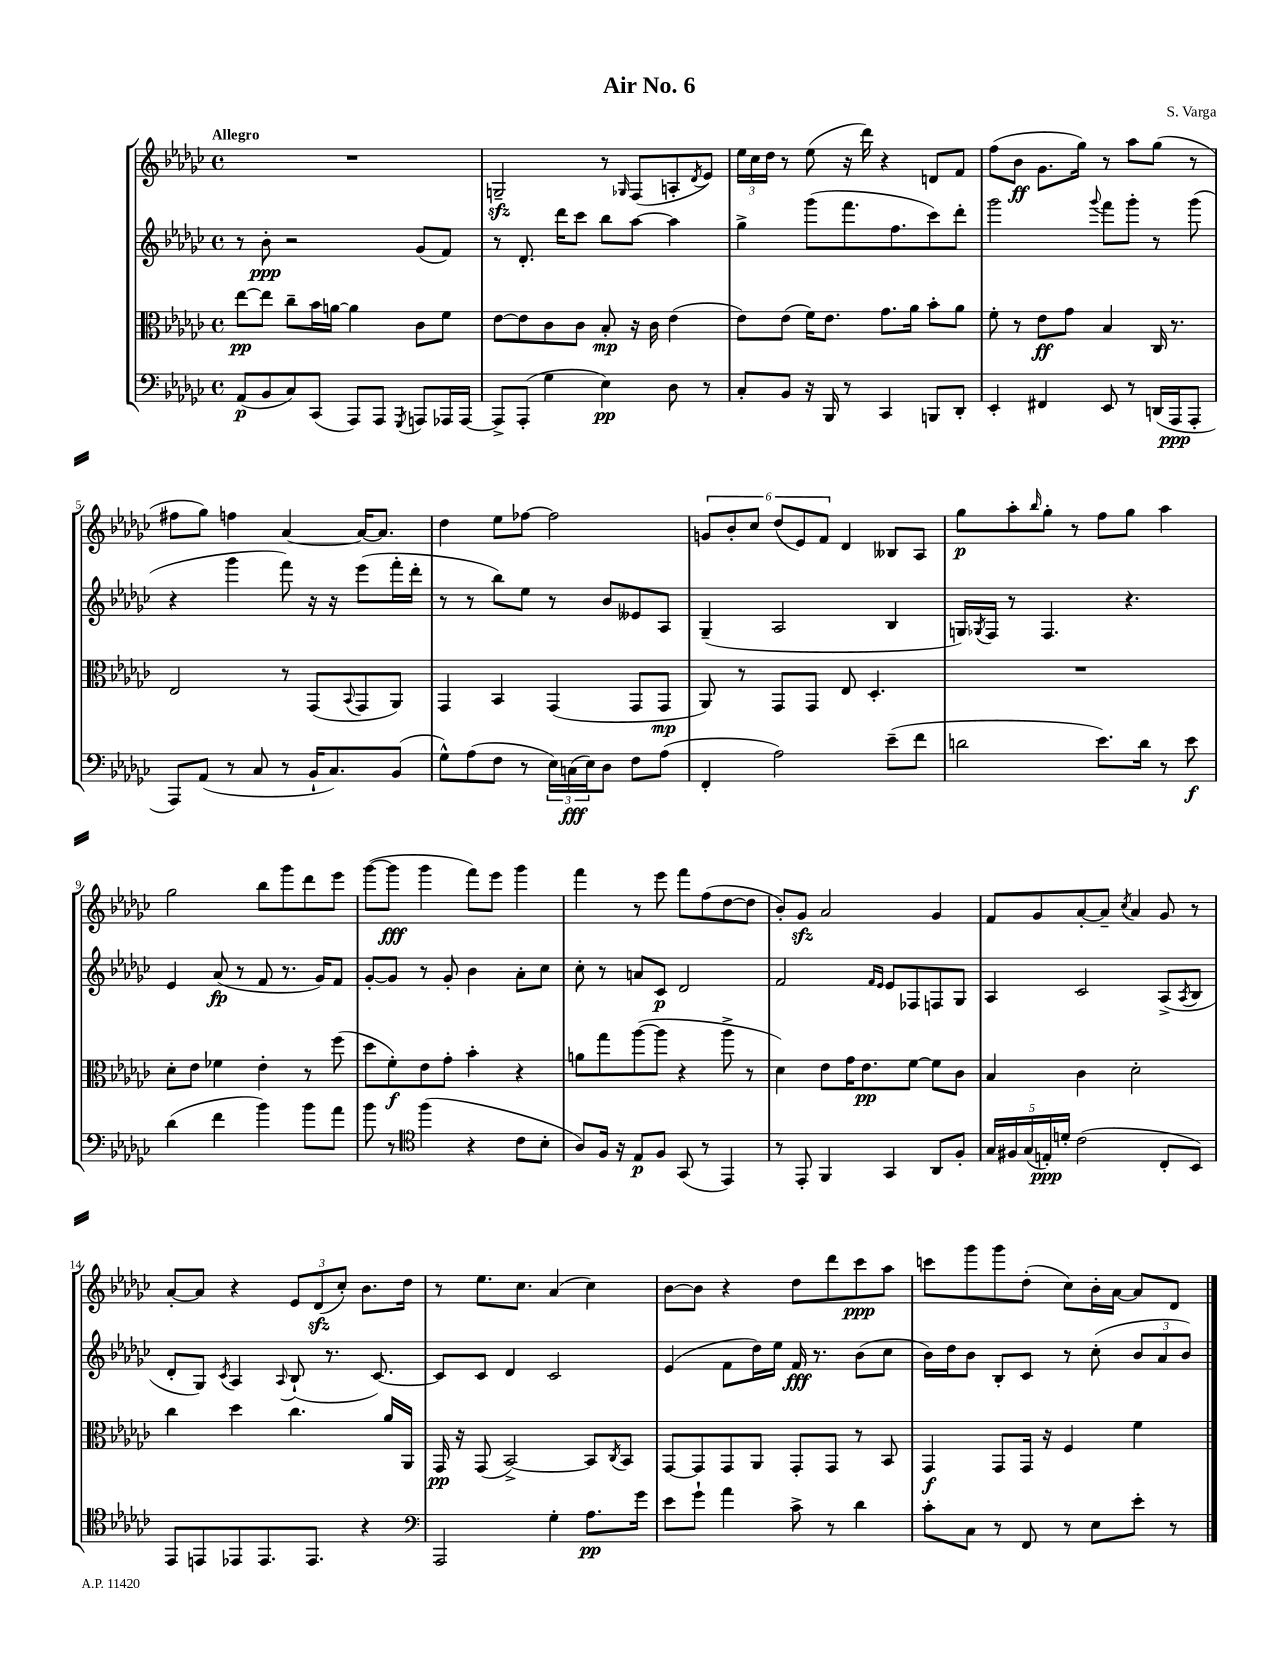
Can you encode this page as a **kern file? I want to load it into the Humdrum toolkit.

**kern	**kern	**kern	**kern
*staff4	*staff3	*staff2	*staff1
*clefF4	*clefC3	*clefG2	*clefG2
*k[b-e-a-d-g-c-]	*k[b-e-a-d-g-c-]	*k[b-e-a-d-g-c-]	*k[b-e-a-d-g-c-]
*M4/4	*M4/4	*M4/4	*M4/4
*met(c)	*met(c)	*met(c)	*met(c)
(8AA-/L	[8ee-\L	8r	1r
8BB-/	8ee-\]J	8b-'\	.
8C-/)	8cc-~\L	2r	.
(8CC-/J	16b-\L	.	.
.	[16a\JJ	.	.
8AAA-/L)	4a\]	.	.
8AAA-/J	.	.	.
8qGGG-/	.	.	.
8AAA/L	8c-\L	(8g-/L	.
16AAA-/L	8f\J	8f/J)	.
[16AAA-/JJ	.	.	.
=	=	=	=
8AAA-^/]L	[8e-\L	8r	2G~/
(8AAA-'/J	8e-\]	8.d-'/	.
4G-\	8c-\	.	.
.	.	16ddd-\LK	.
.	8c-\J	8ccc-\J	.
4E-\)	8B-'/	8bb-\L	8r
.	.	.	16qqG-/
.	16r	[8aa-\J	(8F/L
.	16c-\	.	.
8D-\	(4e-\	4aa-\]	8A'/
.	.	.	8qd-/
8r	.	.	8e-/J)
=	=	=	=
8C-'/L	8e-\L)	4gg-^\	24ee-\LL
.	.	.	24cc-\
.	.	.	24dd-\JJ
8BB-/J	(8e-\J	.	8r
16r	16f\LK)	(8ggg-\L	(8ee-\
16BBB-/	8.e-\J	.	.
8r	.	8.fff\	16r
.	.	.	16ddd-\)
4CC-/	8.g-\L	.	4r
.	.	8.ff\	.
.	16a-\Jk	.	.
8BBB/L	8b-'\L	8ccc-\)	8d/L
8DD-'/J	8a-\J	8ddd-'\J	8f/J
=	=	=	=
4EE-'/	8f'\	2ggg-\	(8ff\L
.	8r	.	8b-\J
4FF#/	8e-\L	.	8.g-\L
.	8g-\J	.	.
.	.	.	16gg-\Jk)
.	.	8qqggg-/	.
8EE-/	4B-/	8fff\L	8r
8r	.	8ggg-'\J	8aa-\L
(16DD/LL	16C-/	8r	(8gg-\J
16AAA-/J	8.r	.	.
8AAA-'/J	.	(8ggg-\	8r
=	=	=	=
8AAA-/L)	2E-/	4r	8ff#\L
(8AA-/J	.	.	8gg-\J)
8r	.	4ggg-\	4ff\
8C-/	.	.	.
8r	8r	8fff\)	[4a-/
16BB-`/LK	(8GG-/L	16r	.
8.C-/)	.	16r	.
.	8qqBB-/	.	.
.	8GG-/	(8eee-\L	16a-/_LK
.	.	.	8.a-/]J
(8BB-/J	8AA-/J)	16fff'\L	.
.	.	16ddd-'\JJ	.
=	=	=	=
8G-^^\L)	4GG-/	8r	4dd-\
(8A-\	.	8r	.
8F\J	4BB-/	8bb-\L)	8ee-\L
8r	.	8ee-\J	[8ff-\J
24E-\LL)	(4GG-/	8r	2ff-\]
(24C\	.	.	.
24E-\J)	.	.	.
8D-\J	.	8b-/L	.
8F\L	8GG-/L	8e--/	.
(8A-\J	8GG-/J	8A-/J	.
=	=	=	=
4FF'/	8AA-/)	(4G-~/	12g/L
.	.	.	12b-'/
.	8r	.	.
.	.	.	12cc-/J
2A-\)	8GG-/L	2A-/	(12dd-/L
.	.	.	12e-/)
.	8GG-/J	.	.
.	.	.	12f/J
.	8E-/	.	4d-/
.	4.D-'/	.	.
(8e-~\L	.	4B-/	8B--/L
8f\J	.	.	8A-/J
=	=	=	=
2d\	1r	16G/LL)	8gg-\L
.	.	8qG-/	.
.	.	16F/JJ	.
.	.	8r	8aa-'\
.	.	.	16qqbb-/
.	.	4.F/	8gg-'\J
.	.	.	8r
8.e-\L)	.	.	8ff\L
.	.	4.r	8gg-\J
16d\Jk	.	.	.
8r	.	.	4aa-\
8e-\	.	.	.
=	=	=	=
(4d-\	8d-'\L	4e-/	2gg-\
.	8e-\J	.	.
4f\	4f-\	(8a-/	.
.	.	8r	.
4b-\)	4e-'\	8f/	8bb-\L
.	.	8.r	8ggg-\
8b-\L	8r	.	8ddd-\
.	.	16g-/LK)	.
8a-\J	(8ff\	8f/J	8eee-\J
=	=	=	=
8b-\	8dd-\L	[8g-'/L	([8ggg-\L
8r	8f'\)	8g-/]J	8ggg-\]J
*clefC4	*	*	*
(4ff\	8e-\	8r	4ggg-\
.	8g-'\J	8g-'/	.
4r	4b-'\	4b-\	8fff\L)
.	.	.	8eee-\J
8c-\L	4r	8a-'\L	4ggg-\
8B-'\J	.	8cc-\J	.
=	=	=	=
8A-/L)	8a\L	8cc-'\	4fff\
16F/Jk	8gg-\	8r	.
16r	.	.	.
8E-/L	([8aa-\	8a/L	8r
8F/J	8aa-\]J	8c-/J	8eee-\
(8GG-/	4r	2d-/	8fff\L
8r	.	.	(8ff\
4EE-/)	8aa-^\	.	[8dd-\
.	8r	.	8dd-\]J
=	=	=	=
8r	4d-\)	2f/	8b-'/L)
8EE-'/	.	.	8g-/J
4FF/	8e-\L	.	2a-/
.	16g-\K	.	.
.	8.e-\	.	.
.	.	16qqf/LL	.
.	.	16qqe-/JJ	.
4GG-/	.	8e-/L	.
.	[8f\J	8F-/	.
8AA-/L	8f\]L	8F/	4g-/
8F'/J	8c-\J	8G-/J	.
=	=	=	=
20G-/LL	4B-/	4A-/	8f/L
20F#/	.	.	.
(20G-/	.	.	.
.	.	.	8g-/
20E'/)	.	.	.
20d'/JJ	.	.	.
(2c-\	4c-\	2c-/	[8a-'/
.	.	.	8a-~/]J
.	.	.	8qcc-/
.	2d-'\	.	4a-/
8C-'/L	.	(8A-^/L	8g-/
.	.	8qA-/	.
8BB-/J)	.	8B-/J	8r
=	=	=	=
8EE-/L	4cc-\	8d-'/L	[8a-'/L
8EE/	.	8G-/J)	8a-/]J
.	.	8qc-/	.
8EE-/	4dd-\	4A-/	4r
8.EE-/	.	.	.
.	.	8qqA-/	.
.	4.cc-\	(8B-`/	12e-/L
8.EE-/J	.	.	.
.	.	.	(12d-/
.	.	8.r	.
.	.	.	12cc-'/J)
4r	.	.	8.b-\L
.	.	[8.c-/)	.
.	16a-/LL	.	.
.	16AA-/JJ	.	16dd-\Jk
=	=	=	=
*clefF4	*	*	*
2AAA-/	16GG-/	8c-/]L	8r
.	16r	.	.
.	(8GG-/	8c-/J	8.ee-\L
.	[2BB-^/)	4d-/	.
.	.	.	8.cc-\J
4G-'\	.	2c-/	(4a-/
8.A-\L	8BB-/]L	.	4cc-\)
.	8qC-/	.	.
.	8BB-/J	.	.
16g-\Jk	.	.	.
=	=	=	=
8e-\L	[8GG-/L	(4e-/	[8b-\L
8g-`\J	8GG-/]	.	8b-\]J
4a-\	8GG-/	8f\L	4r
.	8AA-/J	16dd-\L)	.
.	.	16ee-\JJ	.
8c-^\	8GG-'/L	16f/	8dd-\L
.	.	8.r	.
8r	8GG-/J	.	8ddd-\
4d-\	8r	(8b-\L	8ccc-\
.	8BB-/	8cc-\J	8aa-\J
=	=	=	=
8c-'\L	4GG-/	16b-\LL)	8ccc\L
.	.	16dd-\J	.
8C-\J	.	8b-\J	8ggg-\
8r	8GG-/L	8B-'/L	8ggg-\
8FF/	16GG-/Jk	8c-/J	(8dd-'\J
.	16r	.	.
8r	4F/	8r	8cc-\L)
8E-\L	.	(8cc-'\	16b-'\L
.	.	.	[16a-\JJ
8e-'\J	4f\	12b-/L	8a-/]L
.	.	12a-/	.
8r	.	.	8d-/J
.	.	12b-/J)	.
==	==	==	==
*-	*-	*-	*-
